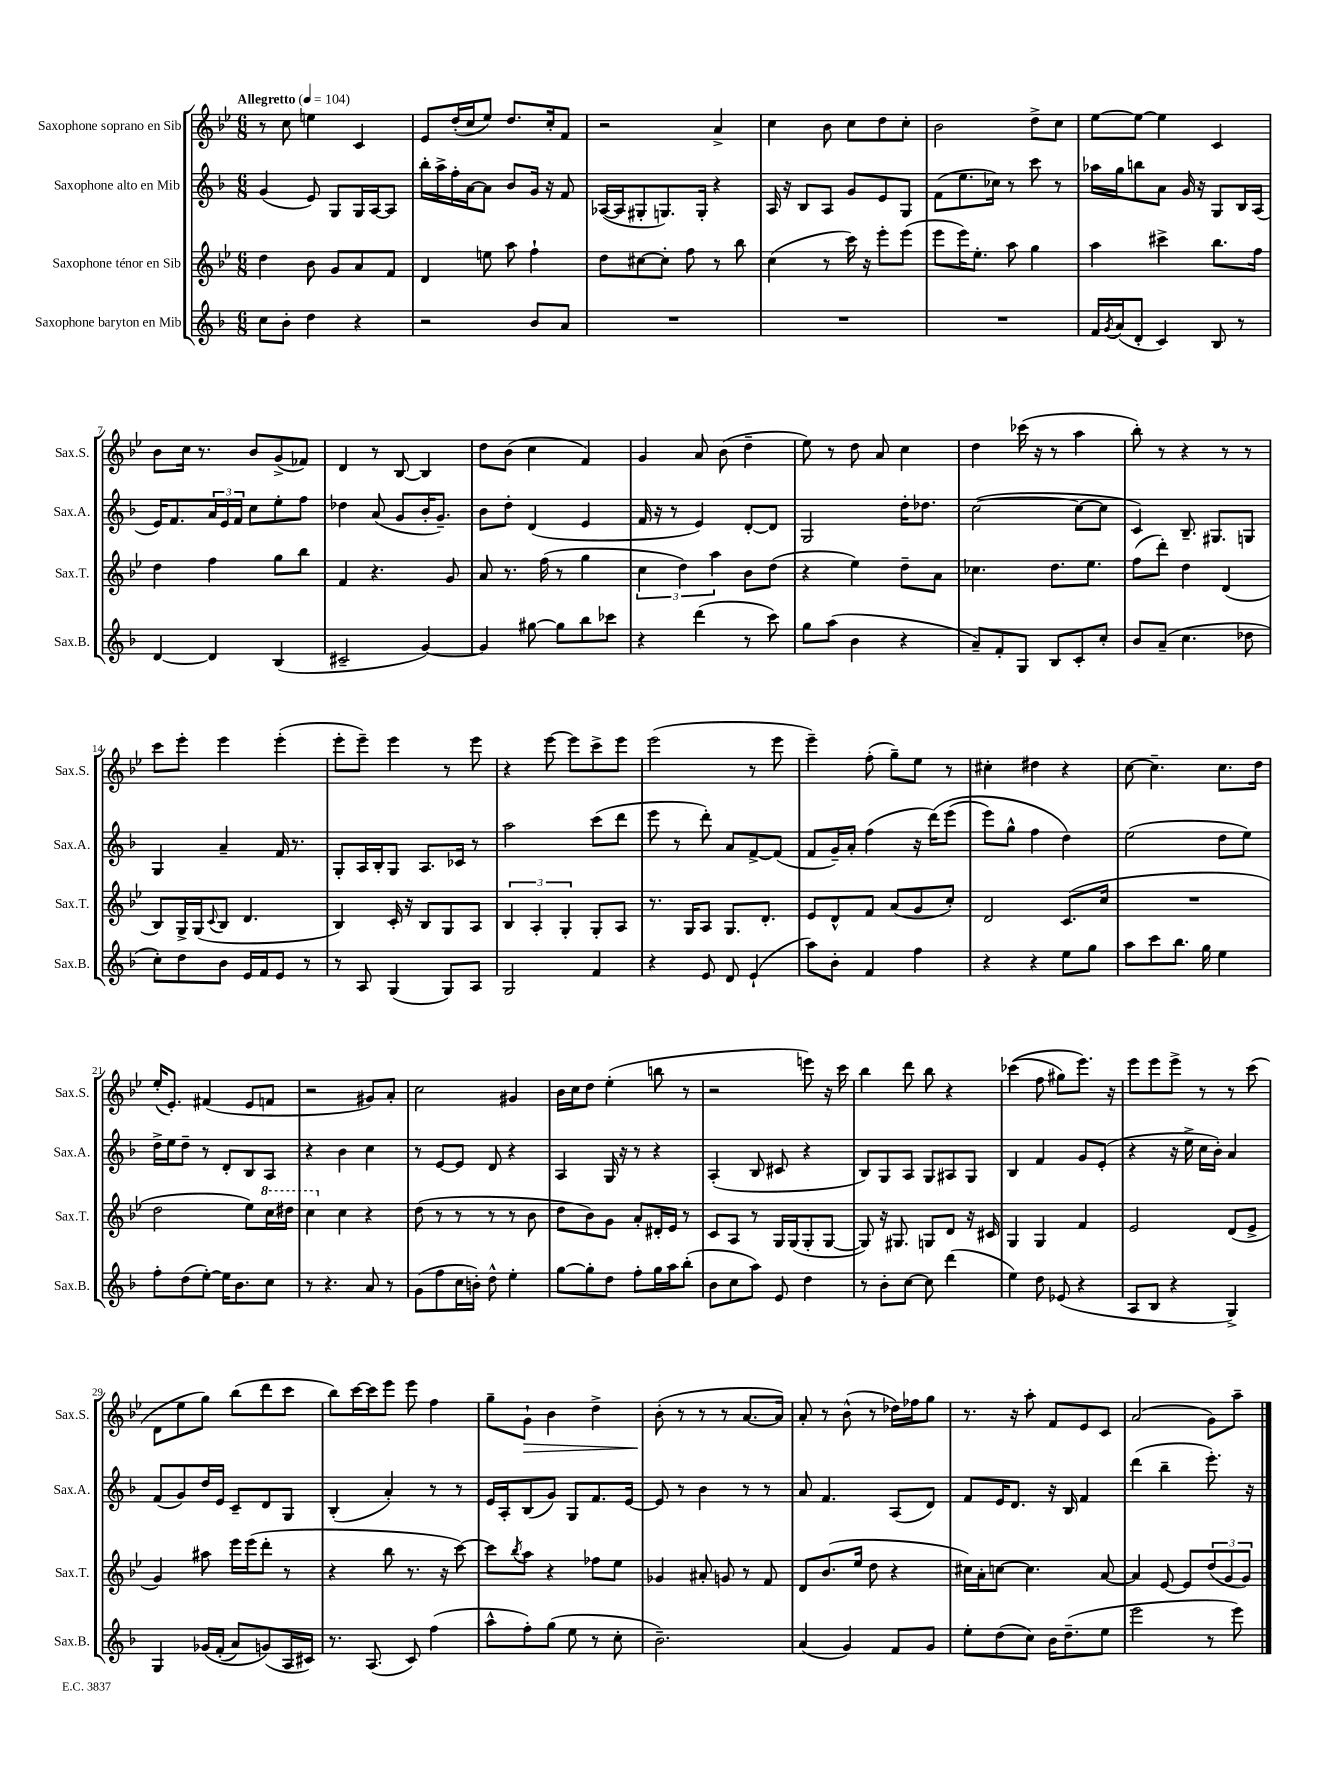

**kern	**kern	**kern	**kern
*staff4	*staff3	*staff2	*staff1
*clefG2	*clefG2	*clefG2	*clefG2
*k[b-]	*k[b-e-]	*k[b-]	*k[b-e-]
*M6/8	*M6/8	*M6/8	*M6/8
*MM104	*MM104	*MM104	*MM104
8cc	4dd	(4g	8r
8b-'	.	.	8cc
4dd	8b-	8e)	4ee
.	8g	8G	.
4r	8a	16G	4c
.	.	[16A	.
.	8f	8A]	.
=	=	=	=
2r	4d	16bb-'	8e-
.	.	16aa^	.
.	.	16ff'	(16dd'
.	.	[16a	16cc
.	8ee	8a]	8ee-)
.	8aa	8b-	8.dd
8b-	4ff`	16g	.
.	.	16r	16cc'
8a	.	8f	8f
=	=	=	=
2.r	8dd	([16A-	2r
.	.	16A-]	.
.	[8cc#	8G#'	.
.	8cc#']	8.G)	.
.	8ff	.	.
.	.	16G'	.
.	8r	4r	4a^
.	8bb-	.	.
=	=	=	=
2.r	(4cc	16A	4cc
.	.	16r	.
.	.	8B-	.
.	8r	8A	8b-
.	16ccc)	8g	8cc
.	16r	.	.
.	8eee-'	8e	8dd
.	(8eee-	8G	8cc'
=	=	=	=
2.r	8eee-	(8f	2b-
.	16eee-)	8.ee	.
.	8.ee-'	.	.
.	.	16cc-)	.
.	8aa	8r	.
.	4gg	8ccc	8dd^
.	.	8r	8cc
=	=	=	=
16f	4aa	16aa-	[8ee-
8qg	.	.	.
(16a	.	16gg	.
8d'	.	8bb	8ee-_
4c)	4ccc#^	8a	4ee-]
.	.	16g	.
.	.	16r	.
8B-	8.bb-	8G	4c
8r	.	16B-	.
.	16ff	(16A	.
=	=	=	=
[4d	4dd	16e)	8b-
.	.	8.f	.
.	.	.	16cc
.	.	.	8.r
4d]	4ff	24a	.
.	.	24e	.
.	.	24f	.
.	.	8cc	8b-
(4B-	8gg	8ee'	(8g^
.	8bb-	8ff	8f-)
=	=	=	=
2c#~	4f	4dd-	4d
.	4.r	(8a	8r
.	.	8g	[8B-
[4g)	.	16b-'	4B-]
.	.	8.g~)	.
.	8g	.	.
=	=	=	=
4g]	8a	8b-	8dd
.	8.r	8dd'	(8b-
[8gg#	.	(4d	4cc
.	(16ff	.	.
8gg#]	8r	.	.
8bb-	4gg	4e	4f)
8ccc-	.	.	.
=	=	=	=
4r	6cc	16f	4g
.	.	16r	.
.	.	8r	.
.	6dd)	.	.
(4ddd	.	4e)	8a
.	6aa	.	.
.	.	.	(8b-
8r	8b-	[8d'	4dd~
8ccc)	(8dd	8d]	.
=	=	=	=
8gg	4r	2G	8ee-)
(8aa	.	.	8r
4b-	4ee-)	.	8dd
.	.	.	8a
4r	8dd~	16dd'	4cc
.	.	8.dd-	.
.	8a	.	.
=	=	=	=
8a~)	4.cc-	([2cc	4dd
8f'	.	.	.
8G	.	.	(16ccc-
.	.	.	16r
8B-	8.dd	.	8r
8c'	.	8cc_	4aa
.	8.ee-	.	.
8cc'	.	8cc]	.
=	=	=	=
8b-	(8ff	4c)	8bb-')
(8a~	8ddd')	.	8r
4.cc	4dd	8.B-~	4r
.	.	8.G#	.
.	(4d	.	8r
8dd-	.	8G	8r
=	=	=	=
8cc')	8B-)	4G	8ccc
8dd	16G^	.	8eee-'
.	(16G	.	.
.	8qqc	.	.
8b-	8B-	4a~	4eee-
16e	4.d	.	.
16f	.	.	.
8e	.	16f	(4eee-'
.	.	8.r	.
8r	.	.	.
=	=	=	=
8r	4B-)	8G'	8eee-'
8A	.	16A	8eee-~)
.	.	16B-'	.
(4G	16c'	8G	4eee-
.	16r	.	.
.	8B-	8.A	.
8G)	8G	.	8r
.	.	16c-	.
8A	8A	8r	8eee-
=	=	=	=
2G	6B-	2aa	4r
.	6A'	.	.
.	.	.	[8eee-
.	6G'	.	.
.	.	.	8eee-]
4f	8G'	(8ccc	8ccc^
.	8A	8ddd	8eee-
=	=	=	=
4r	8.r	8eee	(2eee-
.	.	8r	.
.	16G	.	.
8e	8A	8ddd')	.
8d	8.G	8a	.
(4e`	.	[8f^	8r
.	8.d'	.	.
.	.	(8f]	8eee-
=	=	=	=
8aa)	8e-	8f	4eee-~)
8b-'	8d^^	16g~)	.
.	.	16a'	.
4f	8f	(4ff	(8ff'
.	(8a	.	8gg~)
4ff	8g	16r	8ee-
.	.	&(16ddd)	.
.	8cc')	(8eee	8r
=	=	=	=
4r	2d	8eee)	4cc#'
.	.	8gg^^	.
4r	.	4ff	4dd#
8ee	(8.c	4dd&)	4r
8gg	.	.	.
.	16cc	.	.
=	=	=	=
8aa	2.r	(2ee	[8cc
8ccc	.	.	4.cc~]
8.bb-	.	.	.
16gg	.	.	.
4ee	.	8dd	8.cc
.	.	8ee)	.
.	.	.	16dd
=	=	=	=
8ff'	2dd	16dd^	(16ee-'
.	.	16ee	8.e-')
(8dd	.	8dd~	.
[8ee')	.	8r	(4f#
16ee]	.	8d'	.
8.b-	.	.	.
.	8ee-)	8B-	8e-
8cc	16ccc	8A	8f
.	16ddd#	.	.
=	=	=	=
8r	4ccc	4r	2r
4.r	.	.	.
.	4cc	4b-	.
8a	4r	4cc	8g#)
8r	.	.	8a'
=	=	=	=
(8g	(8dd	8r	2cc
8ff	8r	[8e	.
16cc	8r	8e]	.
16b')	.	.	.
8dd^^	8r	8d	.
4ee'	8r	4r	4g#
.	8b-	.	.
=	=	=	=
[8gg	8dd	4A	16b-
.	.	.	16cc
8gg']	8b-)	.	8dd
8dd	8g	16G	(4ee-'
.	.	16r	.
8ff'	8a'	8r	.
16gg	16d#'	4r	8bb
16aa	16e-	.	.
(8bb-'	8r	.	8r
=	=	=	=
8b-	8c	(4A'	2r
8cc	8A	.	.
8aa)	8r	8B-	.
8e	16G	8c#	.
.	(16G	.	.
4dd	8G'	4r	8eee)
.	[8G	.	16r
.	.	.	16ccc
=	=	=	=
8r	8G])	8B-)	4bb-
8b-'	16r	8G	.
.	8.G#	.	.
[8cc	.	8A	8ddd
8cc]	8G	8G	8bb-
(4ddd	8d	8A#	4r
.	16r	8G	.
.	16c#	.	.
=	=	=	=
4ee)	4G	4B-	&((4ccc-
8dd	4G	4f	8ff
(8e-	.	.	8gg#)
4r	4f	8g	8.eee-&)
.	.	(8e'	.
.	.	.	16r
=	=	=	=
8A	2e-	4r	8eee-
8B-	.	.	8eee-
4r	.	16r	8eee-^
.	.	16ee^	.
.	.	16cc	8r
.	.	16b-')	.
4G^)	(8d	4a	8r
.	8e-^	.	(8ccc
=	=	=	=
4G	4g)	(8f	8d
.	.	8g)	8ee-
&(16g-	8aa#	16dd	8gg)
(16f'	.	16e	.
8a)	16eee-	8c~	(8bb-
.	(16eee-	.	.
(8g&)	8ddd'	8d	8ddd
16A	8r	8G	8ccc
16c#)	.	.	.
=	=	=	=
8.r	4r	(4B-'	8bb-)
.	.	.	[16ccc
(8.A	.	.	16ccc]
.	8bb-	4a')	8eee-
8c)	8.r	.	8eee-
(4ff	.	8r	4ff
.	16r	.	.
.	[8ccc)	8r	.
=	=	=	=
8aa^^	8ccc]	16e	8gg~
.	.	16A'	.
.	8qbb-	.	.
8ff')	8aa	(8B-	8g`
(8gg	4r	8g)	4b-
8ee	.	8G	.
8r	8ff-	8.f	4dd^
8cc'	8ee-	.	.
.	.	[16e	.
=	=	=	=
2.b-~)	4g-	8e]	(8b-'
.	.	8r	8r
.	8a#'	4b-	8r
.	8g	.	8r
.	8r	8r	[8.a
.	8f	8r	.
.	.	.	16a])
=	=	=	=
(4a	8d	8a	8a'
.	(8.b-	4.f	8r
4g)	.	.	(8b-^^
.	16ee-	.	.
.	8dd	.	8r
8f	4r	(8A	16dd-)
.	.	.	16ff-
8g	.	8d)	8gg
=	=	=	=
8ee'	16cc#)	8f	8.r
.	16a'	.	.
(8dd	[8cc	16e	.
.	.	8.d	16r
8cc)	4.cc]	.	8aa'
16b-	.	16r	8f
(8.dd~	.	16B-	.
.	.	4f	8e-
8ee	[8a	.	8c
=	=	=	=
2eee	4a]	(4ddd	(2a
.	[8e-	4bb-~	.
.	8e-]	.	.
8r	(12dd	8.eee')	8g)
.	12g	.	.
8eee)	.	.	8aa~
.	12g)	.	.
.	.	16r	.
==	==	==	==
*-	*-	*-	*-
